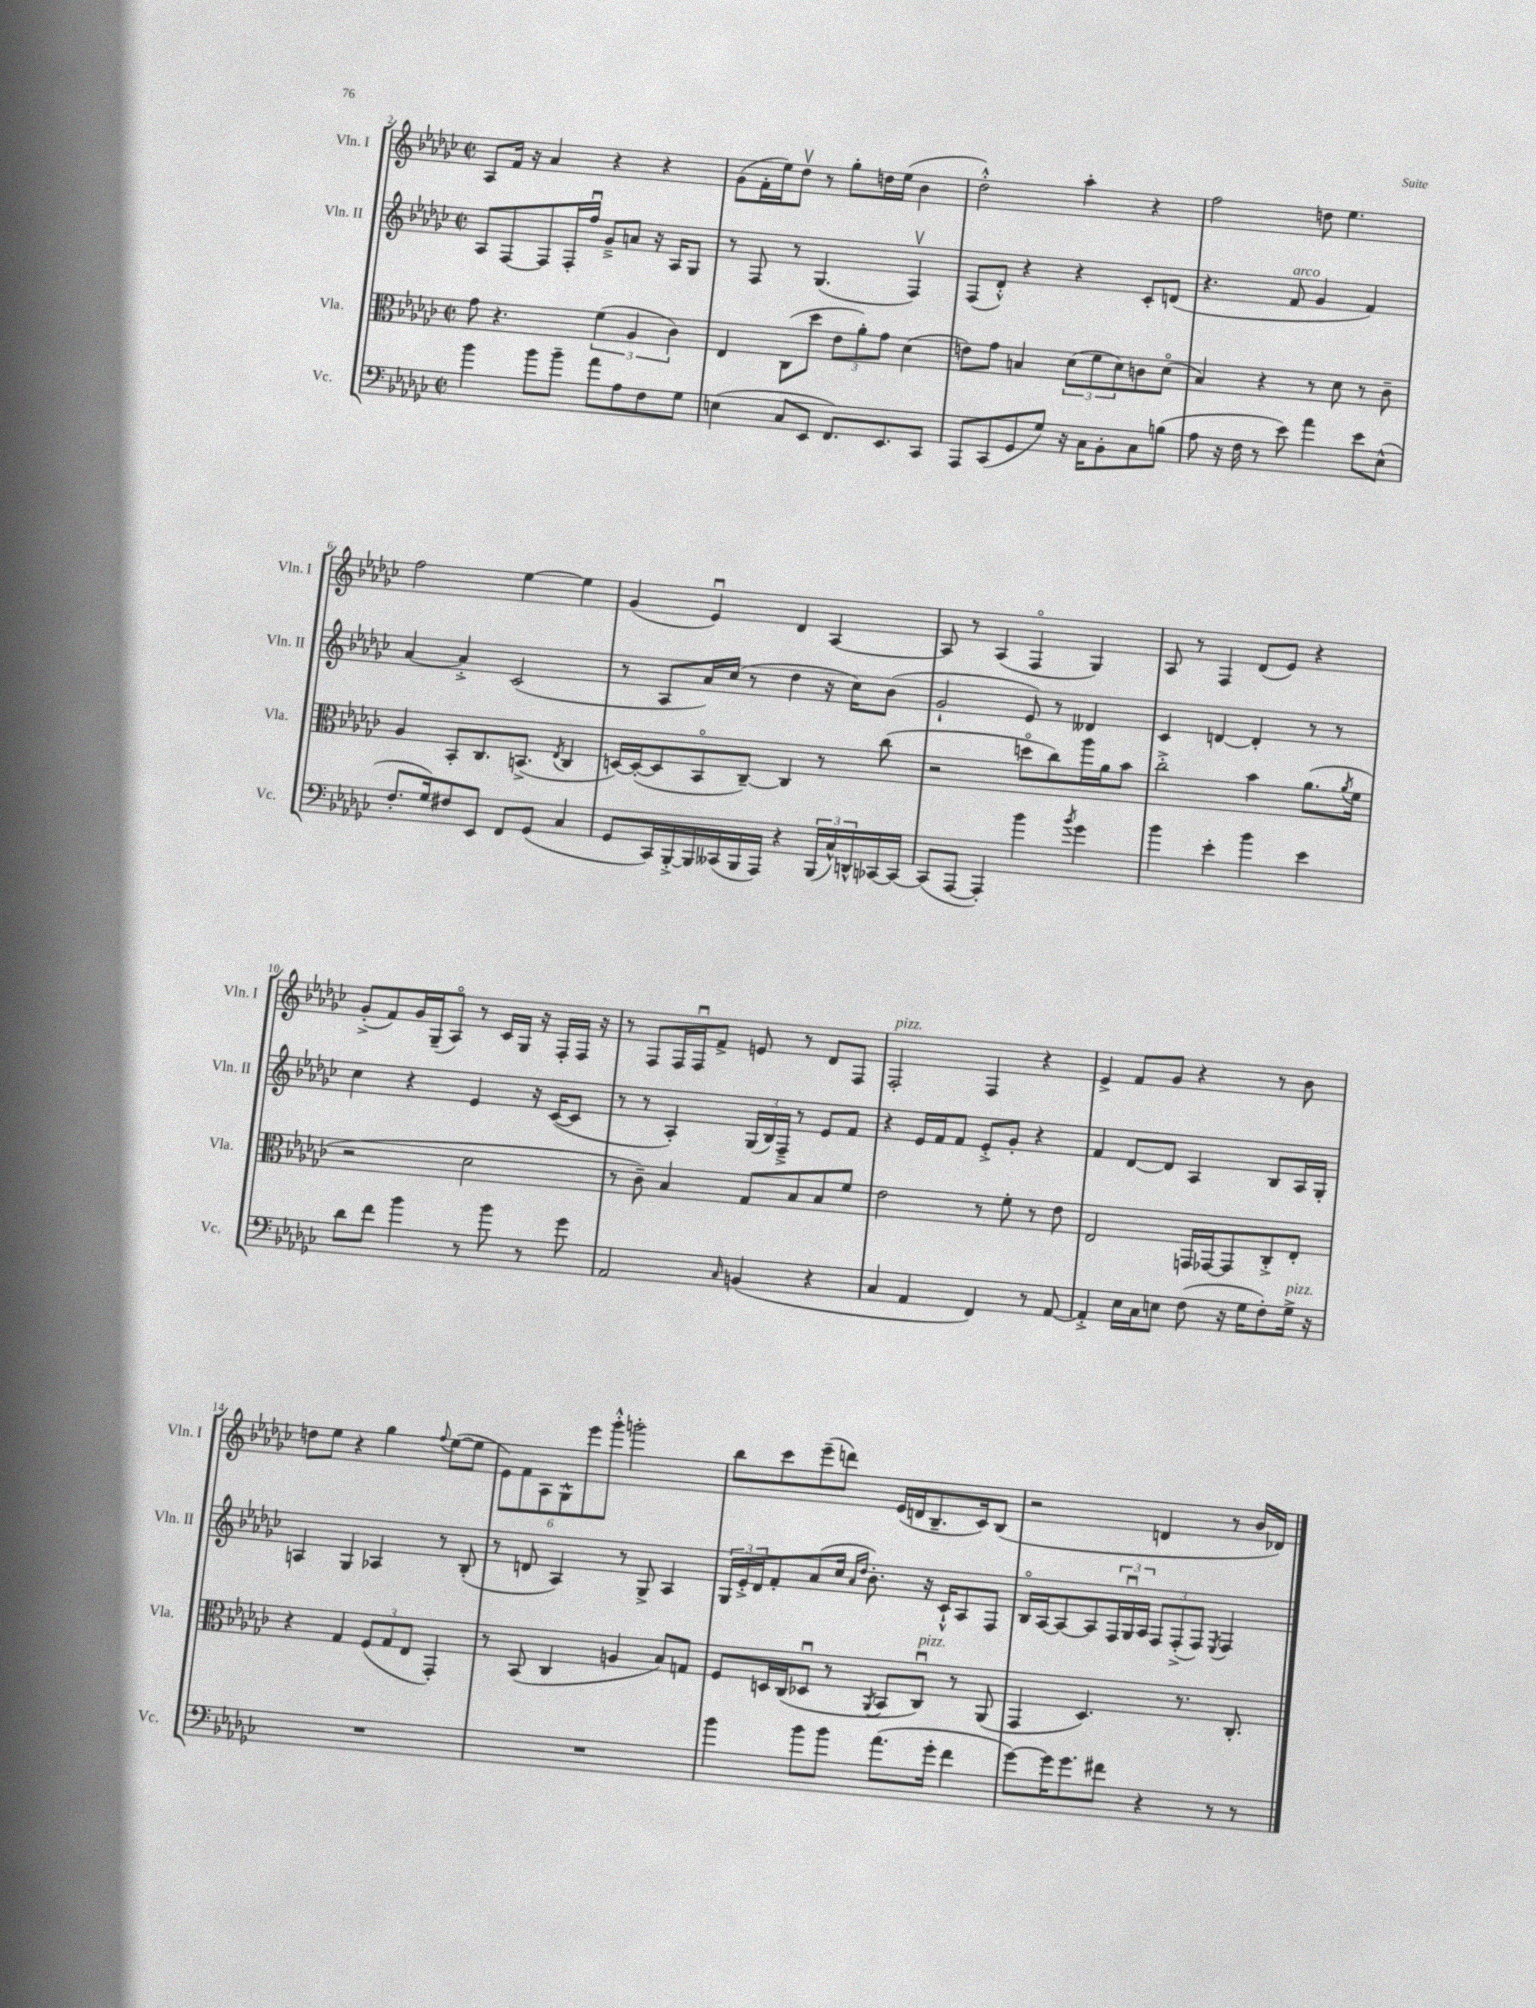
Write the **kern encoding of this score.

**kern	**kern	**kern	**kern
*part4	*part3	*part2	*part1
*staff4	*staff3	*staff2	*staff1
*I"Vc.	*I"Vla.	*I"Vln. II	*I"Vln. I
*I'Vc.	*I'Vla.	*I'Vln. II	*I'Vln. I
*clefF4	*clefC3	*clefG2	*clefG2
*k[b-e-a-d-g-c-]	*k[b-e-a-d-g-c-]	*k[b-e-a-d-g-c-]	*k[b-e-a-d-g-c-]
*M2/2	*M2/2	*M2/2	*M2/2
*met(c|)	*met(c|)	*met(c|)	*met(c|)
=2	=2	=2	=2
4b-\	8g-\	8A-/L	8A-/L
.	4.r	[8F/	16f/Jk
.	.	.	16r
8b-\L	.	8F/]	4a-/
8b-~\J	.	16F'/L	.
.	.	16ffu/JJ	.
8a-\L	(6f\	8g-~^/L	4r
8A-\	.	8an/J	.
.	6A-/	.	.
8F\	.	16r	4r
.	.	16A-/KL	.
.	6c-\)	.	.
8G-\J	.	8G-/J	.
=3	=3	=3	=3
(4En\	4E-/	8r	(8g-\L
.	.	8F/	16f'\L
.	.	.	16ee-\J)
8C-/L	(8C-\L	8r	8dd-v\J
8EE-/J	8dd-\J	(4.G-/	8r
8.FF/L)	12e-\L	.	8gg-'\L
.	12a-'\)	.	.
.	.	.	16ddn\L
.	12g-\J	.	.
8.EE-/	.	.	(16ee-\JJ
.	(4d-\	4Fv/)	4b-\
8CC-/J	.	.	.
=4	=4	=4	=4
8AAA-/L	8en\L)	(8F/L	2dd-'^^\)
(8CC-/	8g-\J	8d-'^^/J)	.
8GG-/	4Bn/	4r	.
8G-/J)	.	.	.
16r	(12d-\L	4r	4aa-'\
16C-\KL	.	.	.
.	12f\	.	.
8BB-'\	.	.	.
.	12d-\)	.	.
8C-\	8cn\	8c-'/L	4r
(8Bn\J	(8d-\J	(8dn/J	.
=5	=5	=5	=5
8A-\	4B-/)	4.r	2ff\
16r	.	.	.
16F\	.	.	.
8r	4r	.	.
!	!	!LO:TX:a:i:t=arco	!
8e-\)	.	8f/	.
4a-\	8r	4g-/	8ddn\
.	8d-\	.	4.ee-\
8e-\L	8r	4f/)	.
(8E-^^\J	8c-~\	.	.
!!LO:LB:g=z
=6	=6	=6	=6
8.F'/L	4A-/	[4a-/	2ff\
16G-/k)	.	.	.
8F#X/	8BB-'/L	4a-'^/]	.
8EE-/J	8.C-/	.	.
8FF/L	.	(2c-/	[4ee-\
.	(8.BBn^/J	.	.
(8GG-/J	.	.	.
.	8qE-/	.	.
4C-/	4C-/	.	4ee-\]
=7	=7	=7	=7
8GG-/L	[16Dn/LL)	8r	(4g-/
.	(16D'/J_	.	.
16CC-/L)	8D/]	8A-/L	.
[16BBB-'^/	.	.	.
16BBB-/]	8BB-/	16a-/L)	4e-u/)
(16CC--X/	.	(16cc-/JJ	.
16BBB-/	[8C-~/J)	8r	.
16AAA-/JJ)	.	.	.
4r	4C-/]	4dd-\	4d-/
(24BBB-/LL	8r	16r	[4A-/
24C-^^/)	.	.	.
.	.	16cc-\KL)	.
24DDn^^/	.	.	.
[16CC-X/	(8cc-\	(8b-\J	.
16CC-/JJ_	.	.	.
=8	=8	=8	=8
(8CC-/L]	2r	2g-`/	8A-/]
[8AAA-/J	.	.	8r
4AAA-'/])	.	.	(4A-/
4b-\	8ddn\L	8e-/)	4F/
.	8cc-\)	8r	.
8qb-/	.	.	.
4g-\	16aa-\L	4d--X/	4G-/)
.	16a-\J	.	.
.	8b-\J	.	.
=9	=9	=9	=9
4b-\	2cc-'^\	4c-/	8A-/
.	.	.	8r
4e-'\	.	[4dn/	4F/
4b-\	4b-\	4d'/]	(8d-/L
.	.	.	8e-/J)
4e-\	(8.a-\L	8r	4r
.	.	8r	.
.	8qa-/	.	.
.	16f\Jk	.	.
!!LO:LB:g=z
=10	=10	=10	=10
8d-\L	2r	4cc-\	(8g-'^/L
8f\J	.	.	8f/)
4b-\	.	4r	16g-/L
.	.	.	(16G-~/J
.	.	.	8A-/J)
8r	2d-\	4e-/	8r
8b-\	.	.	16c-/LL
.	.	.	16G-/JJ
8r	.	16r	16r
.	.	([16c-/KL	16F'/LL
8g-\	.	8c-/J]	16F/JJ
.	.	.	16r
=11	=11	=11	=11
2AA-/	8r	8r	8r
.	8c-~\)	8r	8F/L
.	4B-/	4A-'/)	16F/L
.	.	.	16Fu/J
.	.	.	8f^/J
16qqC-/	.	.	.
(4BBn/	8G-/L	(24G-/LL	8en/
.	.	24B-/)	.
.	.	24F~^/JJ	.
.	8B-/	8r	8r
4r	8B-/	8e-/L	8d-/L
.	8f/J	8f/J	8F/J
=12	=12	=12	=12
!	!	!	!LO:TX:a:i:t=pizz.
4C-/	2e-\	4r	2F'/
4AA-/	.	16e-/LL	.
.	.	16f/J	.
.	.	8f/J	.
4FF/)	8r	8e-'^/L	4F/
.	8f'\	8g-'/J	.
8r	8r	4r	4r
[8AA-/	8e-\	.	.
=13	=13	=13	=13
4AA-'^/]	2E-/	4f/	4e-^/
16E-\LL	.	[8d-/L	8f/L
16C-\J	.	.	.
8En\J	.	8d-/J]	8g-/J
(8F\	16GGn/LL	4A-/	4r
.	[16GG-X/J	.	.
16r	8GG-/]	.	.
16G-\KL	.	.	.
8F'\)	8C-'^/	8B-/L	8r
!LO:TX:a:i:t=pizz.	!	!	!
16G-^\Jk	8E-'/J	16A-/L	8b-\
16r	.	16G-'/JJ	.
!!LO:LB:g=z
=14	=14	=14	=14
1r	4r	4An/	8ddn\L
.	.	.	8ee-\J
.	4G-/	4G-/	4r
.	(12F/L	4A-X/	4gg-\
.	12G-/	.	.
.	12E-/J	.	.
.	.	.	8qqff/
.	4GG-'/)	8r	([8ee-\L
.	.	(8B-'/	8ee-\J]
=15	=15	=15	=15
1r	8r	8r	12e-\L)
.	.	.	12f\
.	(8BB-/	8dn/	.
.	.	.	12A-\
.	4C-/	4A-/)	12G-^^\
.	.	.	12eee-\
.	.	.	12ggg-'^^\J
.	4An/	8r	2gggn'\
.	.	8G-^/	.
.	8B-/L)	4A-/	.
.	8Gn/J	.	.
=16	=16	=16	=16
4b-\	8F/L	24G-/LL	8bb-\L
.	.	24e-'^/	.
.	.	24d-/J	.
.	16Dn/L	8f'/	8ccc-\
.	(16C-/J	.	.
8b-\L	8D-Xu/J	(8a-/	(8eee-~\
8b-\J	8r	16cc-/Jk	8dddn\J)
.	.	16qqa-/LL	.
.	.	16qqdd-/JJ	.
.	.	8.b-'\)	.
.	8qAA-/	.	.
(8.a-\L	8BB-/L	.	(16e-/LL
.	.	.	16dn/J
!	!LO:TX:a:i:t=pizz.	!	!
.	8C-u/J)	16r	8.B-~/
16g-'\Jk	.	16c-`^^/KL	.
4f\	8r	8A-/	.
.	.	.	16c-/k)
.	(8AA-/	8F/J	(8B-/J
=17	=17	=17	=17
[8g-\L)	4GG-/	16B-/LL	2r
.	.	[16A-/J	.
16g-\K]	.	8A-/_	.
8.g-\	.	.	.
.	4.D-/)	8A-/]	.
8f#X\J	.	24F/L	.
.	.	24G-u/	.
.	.	24A-/JJ	.
4r	.	12F/L	4dn/
.	.	(12F'^/	.
.	8.r	.	.
.	.	12F/J)	.
.	.	8qE-/	.
8r	.	4F/	8r
.	8.C-'/	.	.
8r	.	.	16b-/LL
.	.	.	16d-X/JJ)
==	==	==	==
*-	*-	*-	*-
